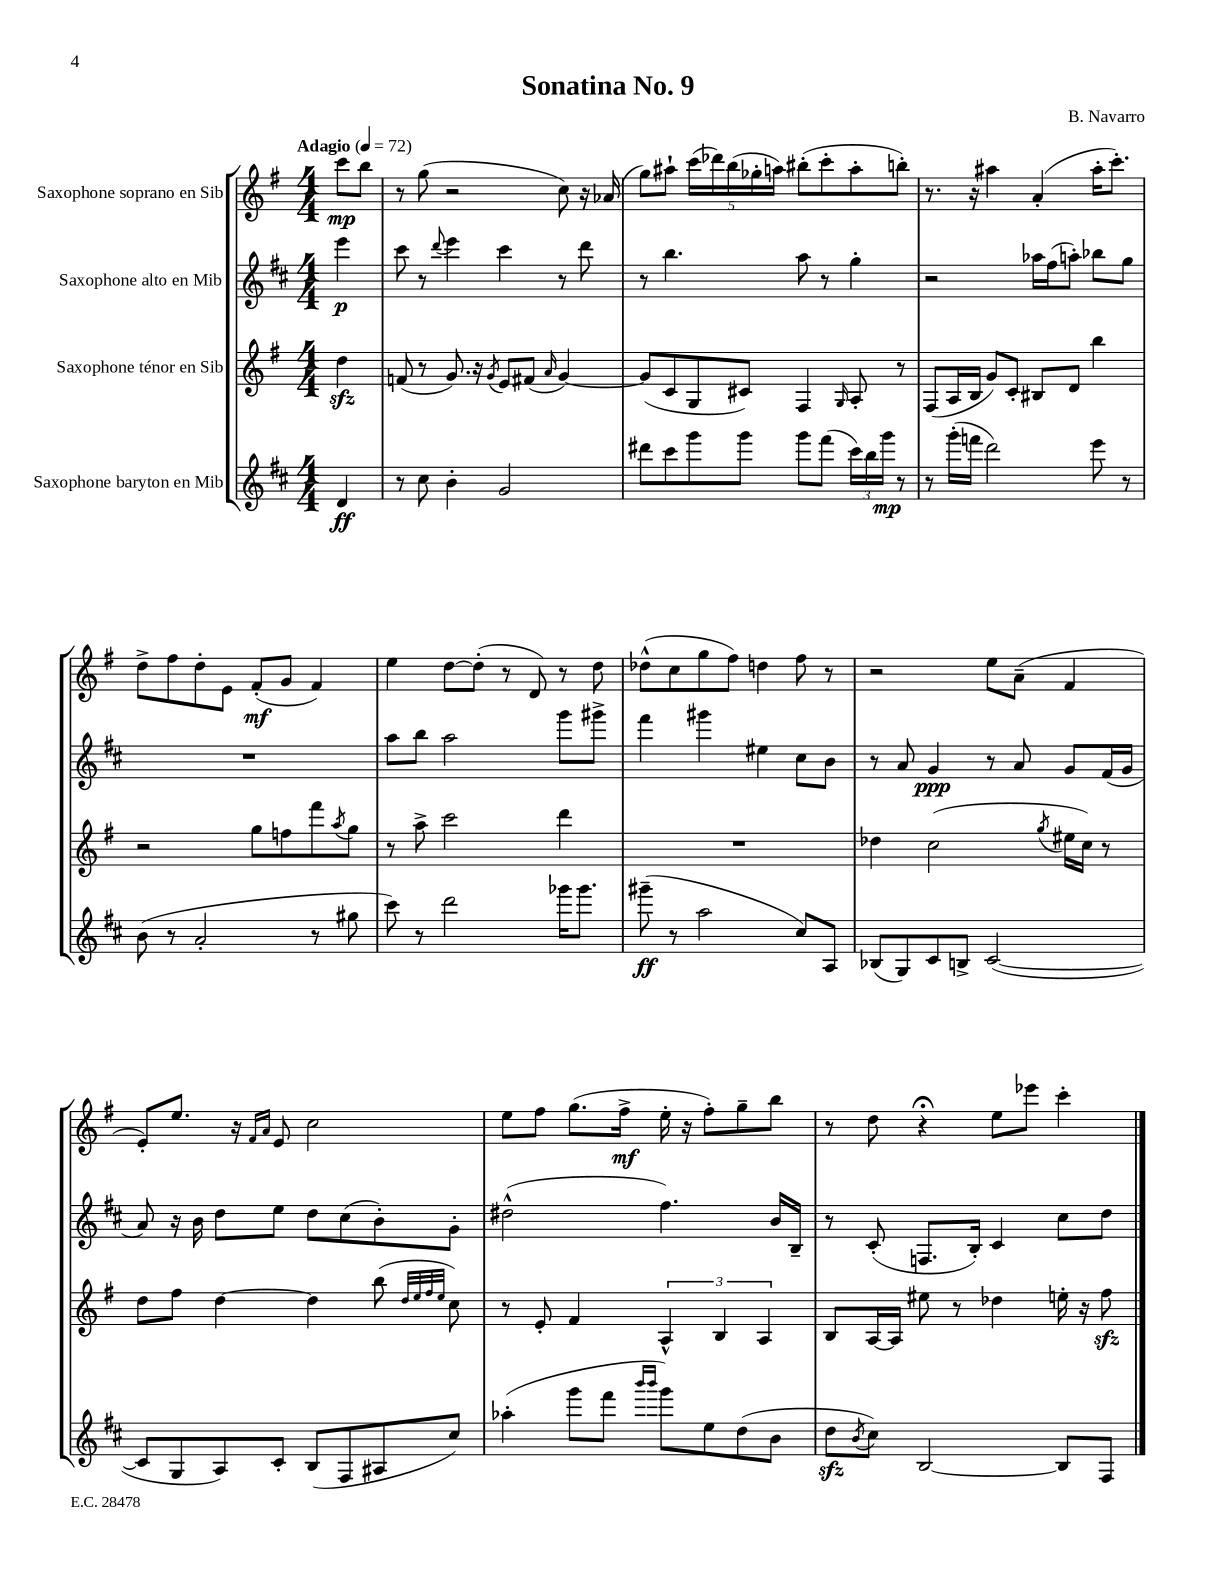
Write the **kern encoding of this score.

**kern	**kern	**kern	**kern
*staff4	*staff3	*staff2	*staff1
*clefG2	*clefG2	*clefG2	*clefG2
*k[f#c#]	*k[f#]	*k[f#c#]	*k[f#]
*M4/4	*M4/4	*M4/4	*M4/4
*MM72	*MM72	*MM72	*MM72
4d	4dd	4eee	8ccc
.	.	.	8bb
=	=	=	=
8r	(8f	8ccc#	8r
8cc#	8r	8r	(8gg
.	.	8qqddd	.
4b'	8.g)	4eee	2r
.	16r	.	.
.	8qg	.	.
2g	8e	4ccc#	.
.	(8f#	.	.
.	16qqa	.	.
.	[4g)	8r	8cc)
.	.	8ddd	16r
.	.	.	(16a-
=	=	=	=
8ddd#	(8g]	8r	8gg)
8ccc#	8c	4.bb	8aa#`
8ggg	8G	.	(20ccc
.	.	.	20ddd-)
.	.	.	(20bb
8ggg	8c#)	.	.
.	.	.	20gg-'
.	.	.	20aa)
8ggg	4F#	8aa	(8bb#'
(8fff#	.	8r	8ccc'
.	16qqG	.	.
24ccc#)	8A'	4gg'	8aa'
24bb	.	.	.
24ggg	.	.	.
8r	8r	.	8bb')
=	=	=	=
8r	(8F#	2r	8.r
(16ggg'	16A	.	.
16fff	16B	.	16r
2ddd)	8g)	.	4aa#
.	8c'	.	.
.	8B#	16aa-	(4a'
.	.	(16ff#	.
.	8d	8aa')	.
8eee	4bb	8bb-	16aa#'
.	.	.	8.ccc')
8r	.	8gg	.
=	=	=	=
(8b	2r	1r	8dd^
8r	.	.	8ff#
2a'	.	.	8dd'
.	.	.	8e
.	8gg	.	(8f#'
.	8ff	.	8g
8r	8fff#	.	4f#)
.	8qaa	.	.
8gg#	8gg	.	.
=	=	=	=
8ccc#)	8r	8aa	4ee
8r	8aa^	8bb	.
2ddd	2ccc	2aa	[8dd
.	.	.	(8dd']
.	.	.	8r
.	.	.	8d)
16ggg-	4ddd	8ggg	8r
8.ggg-	.	.	.
.	.	8ggg#^	8dd
=	=	=	=
(8ggg#~	1r	4fff#	(8dd-^^
8r	.	.	8cc
2aa	.	4ggg#	8gg
.	.	.	8ff#)
.	.	4ee#	4dd
8cc#)	.	8cc#	8ff#
8A	.	8b	8r
=	=	=	=
(8B-	4dd-	8r	2r
8G)	.	8a	.
8c#	(2cc	4g	.
8B^	.	.	.
([2c#	.	8r	8ee
.	.	8a	(8a~
.	8qgg	.	.
.	16ee#	8g	4f#
.	16cc)	.	.
.	8r	(16f#	.
.	.	16g	.
=	=	=	=
8c#]	8dd	8a)	8e')
8G	8ff#	16r	8.ee
.	.	16b	.
8A)	[4dd	8dd	.
.	.	.	16r
.	.	.	16qqf#
.	.	.	16qqa
8c#'	.	8ee	8e
(8B	4dd]	8dd	2cc
8F#	.	(8cc#	.
8A#	(8bb	8b')	.
.	32qqdd	.	.
.	32qqee	.	.
.	32qqff#	.	.
.	32qqee	.	.
8cc#)	8cc)	8g'	.
=	=	=	=
(4aa-'	8r	(2dd#^^	8ee
.	8e'	.	8ff#
8ggg	4f#	.	(8.gg
8fff#	.	.	.
.	.	.	16ff#^
16qqbbb	.	.	.
16qqbbb	.	.	.
8ggg)	6A^^	4.ff#)	16ee'
.	.	.	16r
8ee	.	.	8ff#')
.	6B	.	.
(8dd	.	.	8gg~
.	6A	.	.
8b	.	16b	8bb
.	.	16B~	.
=	=	=	=
8dd	8B	8r	8r
8qb	.	.	.
8cc#)	[16A	(8c#'	8dd
.	16A]	.	.
[2B	8ee#	8.F	4r;
.	8r	.	.
.	.	16B')	.
.	4dd-	4c#	8ee
.	.	.	8eee-
8B]	16ee'	8cc#	4ccc'
.	16r	.	.
8F#	8ff#	8dd	.
==	==	==	==
*-	*-	*-	*-
